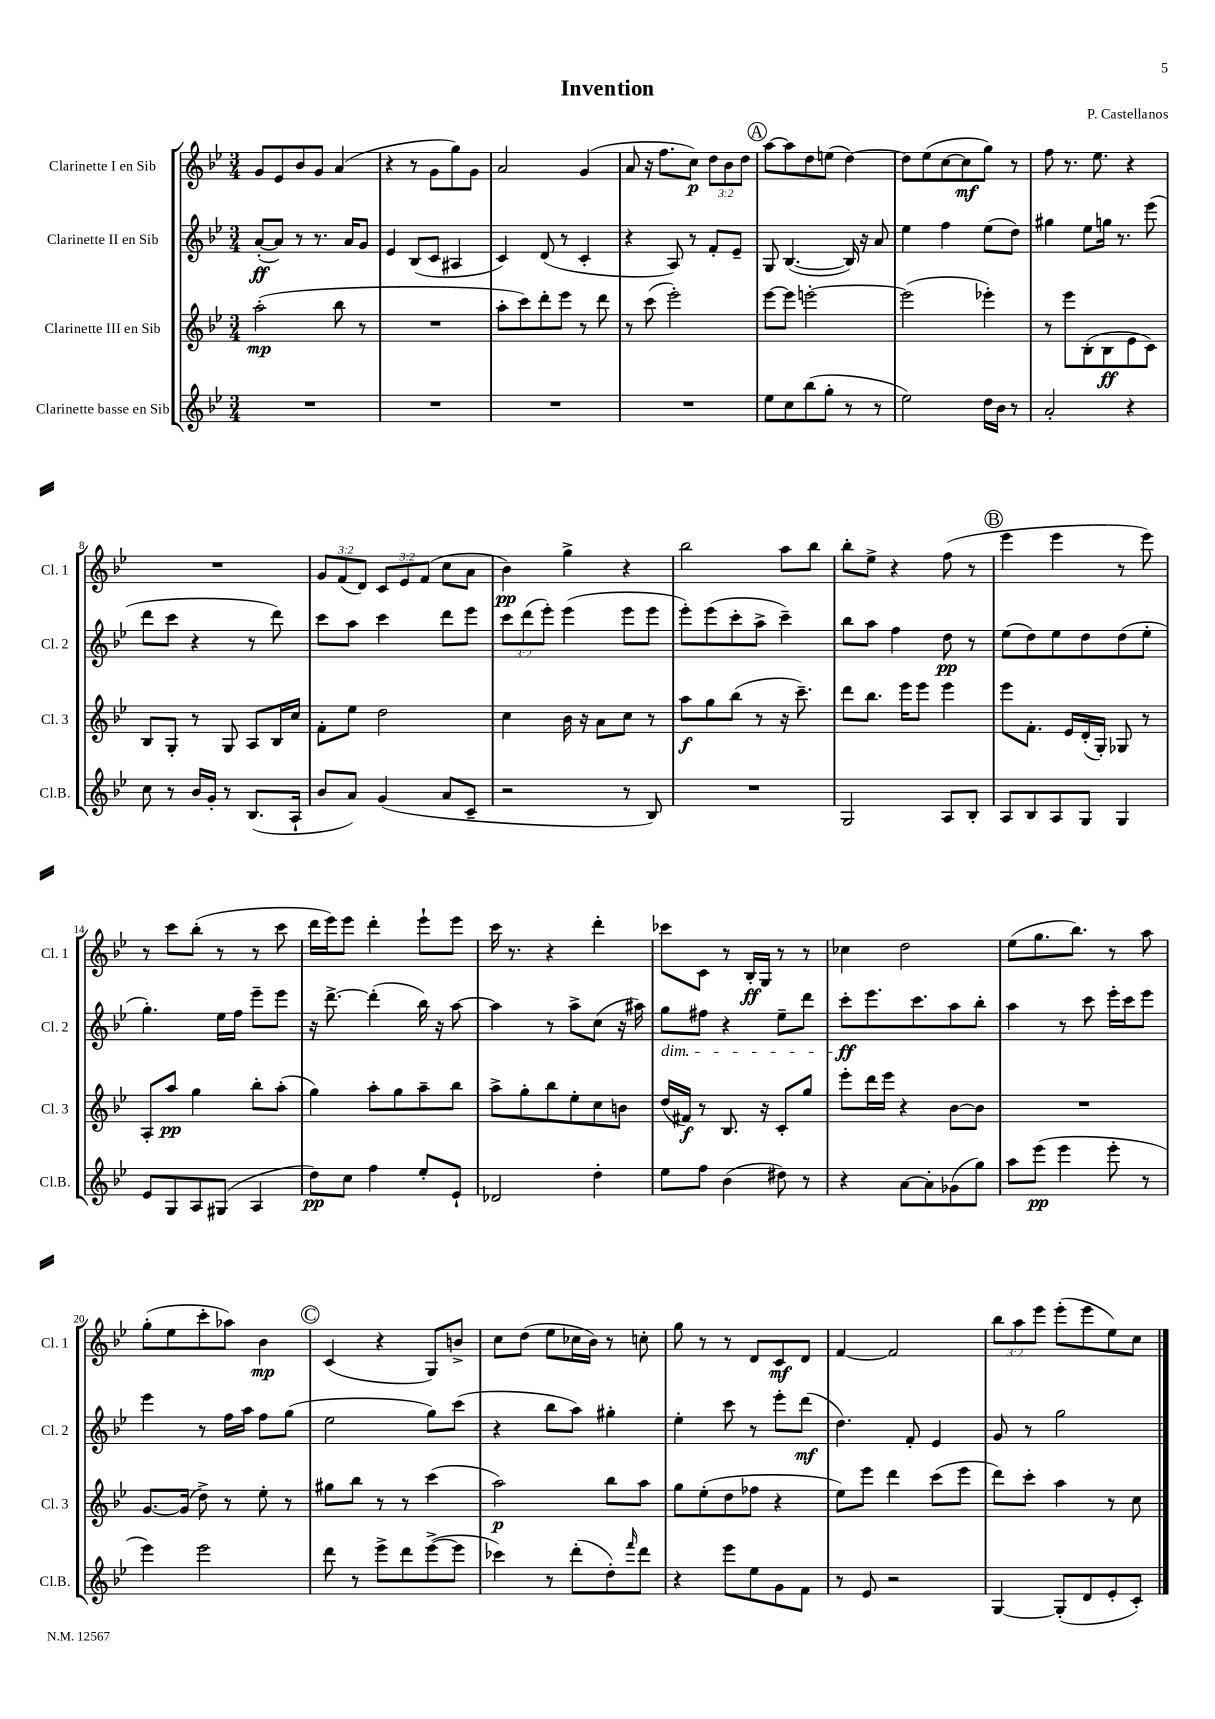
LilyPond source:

\header { title = "Invention" composer = "P. Castellanos" }
<<
\new StaffGroup <<
\new Staff = "s0" \with { instrumentName = "Clarinette I en Sib" shortInstrumentName = "Cl. 1" } {
    \clef treble \key bes \major \numericTimeSignature \time 3/4 \override Staff.TupletNumber.text = #tuplet-number::calc-fraction-text
    g'8 ees'8 bes'8 g'8 a'4( |
    r4 r8 g'8 g''8) g'8 |
    a'2 g'4( |
    a'8 r16 f''8. c''8\p) \tuplet 3/2 { d''8 bes'8 d''8 } |
    \mark \markup { \circle "A" } a''8~ a''8 d''8 e''8( d''4~) |
    d''8 ees''8( c''8~ c''8\mf g''8) r8 |
    f''8 r8. ees''8. r4 |
    R2. |
    \tuplet 3/2 { g'8 f'8( d'8) } \tuplet 3/2 { c'8 ees'8 f'8( } c''8 a'8 |
    bes'4\pp) g''4-> r4 |
    bes''2 a''8 bes''8 |
    bes''8-. ees''8-> r4 f''8( r8 |
    \mark \markup { \circle "B" } ees'''4 ees'''4 r8 ees'''8) |
    r8 c'''8 bes''8-.( r8 r8 c'''8 |
    d'''16 ees'''16) ees'''8 d'''4-. ees'''8-! ees'''8 |
    c'''16 r8. r4 d'''4-. |
    ces'''8 c'8 r8 bes16-.\ff g16 r8 r8 |
    ces''4 d''2 |
    ees''8( g''8. bes''8.) r8 a''8 |
    g''8-.( ees''8 c'''8-. aes''8) bes'4\mp |
    \mark \markup { \circle "C" } c'4( r4 g8) b'8-> |
    c''8 d''8( ees''8 ces''16 bes'16) r8 c''8-. |
    g''8 r8 r8 d'8 c'8\mf d'8 |
    f'4~ f'2 |
    \tuplet 3/2 { bes''8 a''8 ees'''8 } ees'''8-.( ees'''8 ees''8) c''8 \bar "|." |
}
\new Staff = "s1" \with { instrumentName = "Clarinette II en Sib" shortInstrumentName = "Cl. 2" } {
    \clef treble \key bes \major \numericTimeSignature \time 3/4 \override Staff.TupletNumber.text = #tuplet-number::calc-fraction-text
    a'8~-.\ff( a'8) r8 r8. a'16 g'8 |
    ees'4 bes8( c'8 ais4 |
    c'4) d'8( r8 c'4-. |
    r4 a8) r8 f'8-. ees'8-- |
    \mark \markup { \circle "A" } g8 bes4.~( bes16) r16 a'8 |
    ees''4 f''4 ees''8( d''8) |
    gis''4 ees''8 g''16 r8. ees'''8( |
    d'''8 c'''8 r4 r8 d'''8) |
    c'''8 a''8 c'''4 d'''8 ees'''8 |
    \tuplet 3/2 { c'''8 d'''8( ees'''8-.) } ees'''4( ees'''8 ees'''8 |
    ees'''8-.) ees'''8( c'''8-. a''8-> c'''4--) |
    bes''8 a''8 f''4 d''8\pp r8 |
    \mark \markup { \circle "B" } ees''8( d''8) ees''8 d''8 d''8( ees''8-. |
    g''4.-.) ees''16 f''16 ees'''8-- ees'''8 |
    r16 d'''8.~-> d'''4-.( bes''16) r16 a''8~ |
    a''4 r8 a''8-> c''8( r16 ais''16) |
    g''8\dim fis''8 r4 ees''8-- d'''8 |
    c'''8-.\ff\! ees'''8. c'''8. a''8 bes''8-. |
    a''4 r8 c'''8 ees'''16-. c'''16 ees'''8 |
    ees'''4 r8 f''16 a''16 f''8 g''8( |
    \mark \markup { \circle "C" } ees''2 g''8) c'''8( |
    r4 bes''8 a''8) gis''4-. |
    ees''4-. c'''8 r8 ees'''8-. d'''8\mf( |
    d''4.) f'8-. ees'4 |
    g'8 r8 g''2 \bar "|." |
}
\new Staff = "s2" \with { instrumentName = "Clarinette III en Sib" shortInstrumentName = "Cl. 3" } {
    \clef treble \key bes \major \numericTimeSignature \time 3/4
    a''2-.\mp( bes''8 r8 |
    R2. |
    a''8-. c'''8) d'''8-. ees'''8 r8 d'''8 |
    r8 c'''8( ees'''2-.) |
    \mark \markup { \circle "A" } ees'''8~ ees'''8 e'''2~-. |
    e'''2( ees'''4-.) |
    r8 ees'''8 bes8-.( bes8\ff ees'8 c'8) |
    bes8 g8-. r8 g8 a8 bes16 c''16 |
    f'8-. ees''8 d''2 |
    c''4 bes'16 r16 a'8 c''8 r8 |
    a''8\f g''8 bes''8( r8 r16 c'''8.--) |
    d'''8 bes''8. ees'''16 ees'''8 ees'''4 |
    \mark \markup { \circle "B" } ees'''8 f'8.-. ees'16 d'16-.( g16-.) ges8 r8 |
    a8-. a''8\pp g''4 bes''8-. a''8-.( |
    g''4) a''8-. g''8 a''8-- bes''8 |
    a''8-> g''8-. bes''8 ees''8-. c''8 b'8 |
    d''16( fis'16\f) r8 bes8. r16 c'8-. g''8 |
    ees'''8-. d'''16 ees'''16 r4 bes'8~ bes'8 |
    R2. |
    g'8.~ g'16( d''8->) r8 ees''8-. r8 |
    \mark \markup { \circle "C" } gis''8 bes''8 r8 r8 c'''4( |
    a''2\p) bes''8 a''8 |
    g''8 ees''8-.( d''8 fes''8 r4 |
    ees''8) ees'''8 d'''4 c'''8( ees'''8 |
    d'''8) c'''8-. a''4 r8 c''8 \bar "|." |
}
\new Staff = "s3" \with { instrumentName = "Clarinette basse en Sib" shortInstrumentName = "Cl.B." } {
    \clef treble \key bes \major \numericTimeSignature \time 3/4
    R2. |
    R2. |
    R2. |
    R2. |
    \mark \markup { \circle "A" } ees''8 c''8 bes''8( g''8-. r8 r8 |
    ees''2) d''16 bes'16 r8 |
    a'2-. r4 |
    c''8 r8 bes'16 g'16-. r8 bes8.( a16-! |
    bes'8 a'8) g'4( a'8 c'8-- |
    r2 r8 bes8) |
    R2. |
    g2 a8 bes8-. |
    \mark \markup { \circle "B" } a8 bes8 a8 g8 g4 |
    ees'8 g8 a8 gis8( a4 |
    d''8\pp) c''8 f''4 ees''8-. ees'8-! |
    des'2 d''4-. |
    ees''8 f''8 bes'4( dis''8) r8 |
    r4 a'8~ a'8-. ges'8( g''8) |
    a''8 ees'''8\pp( ees'''4 ees'''8-. r8 |
    ees'''4) ees'''2 |
    \mark \markup { \circle "C" } d'''8 r8 ees'''8-> d'''8 ees'''8~->( ees'''8 |
    ces'''4) r8 d'''8-.( d''8-.) \grace { f'''16 } d'''8 |
    r4 ees'''8 ees''8 g'8 f'8 |
    r8 ees'8 r2 |
    g4~ g8-.( d'8 ees'8-. c'8-.) \bar "|." |
}
>>
>>
